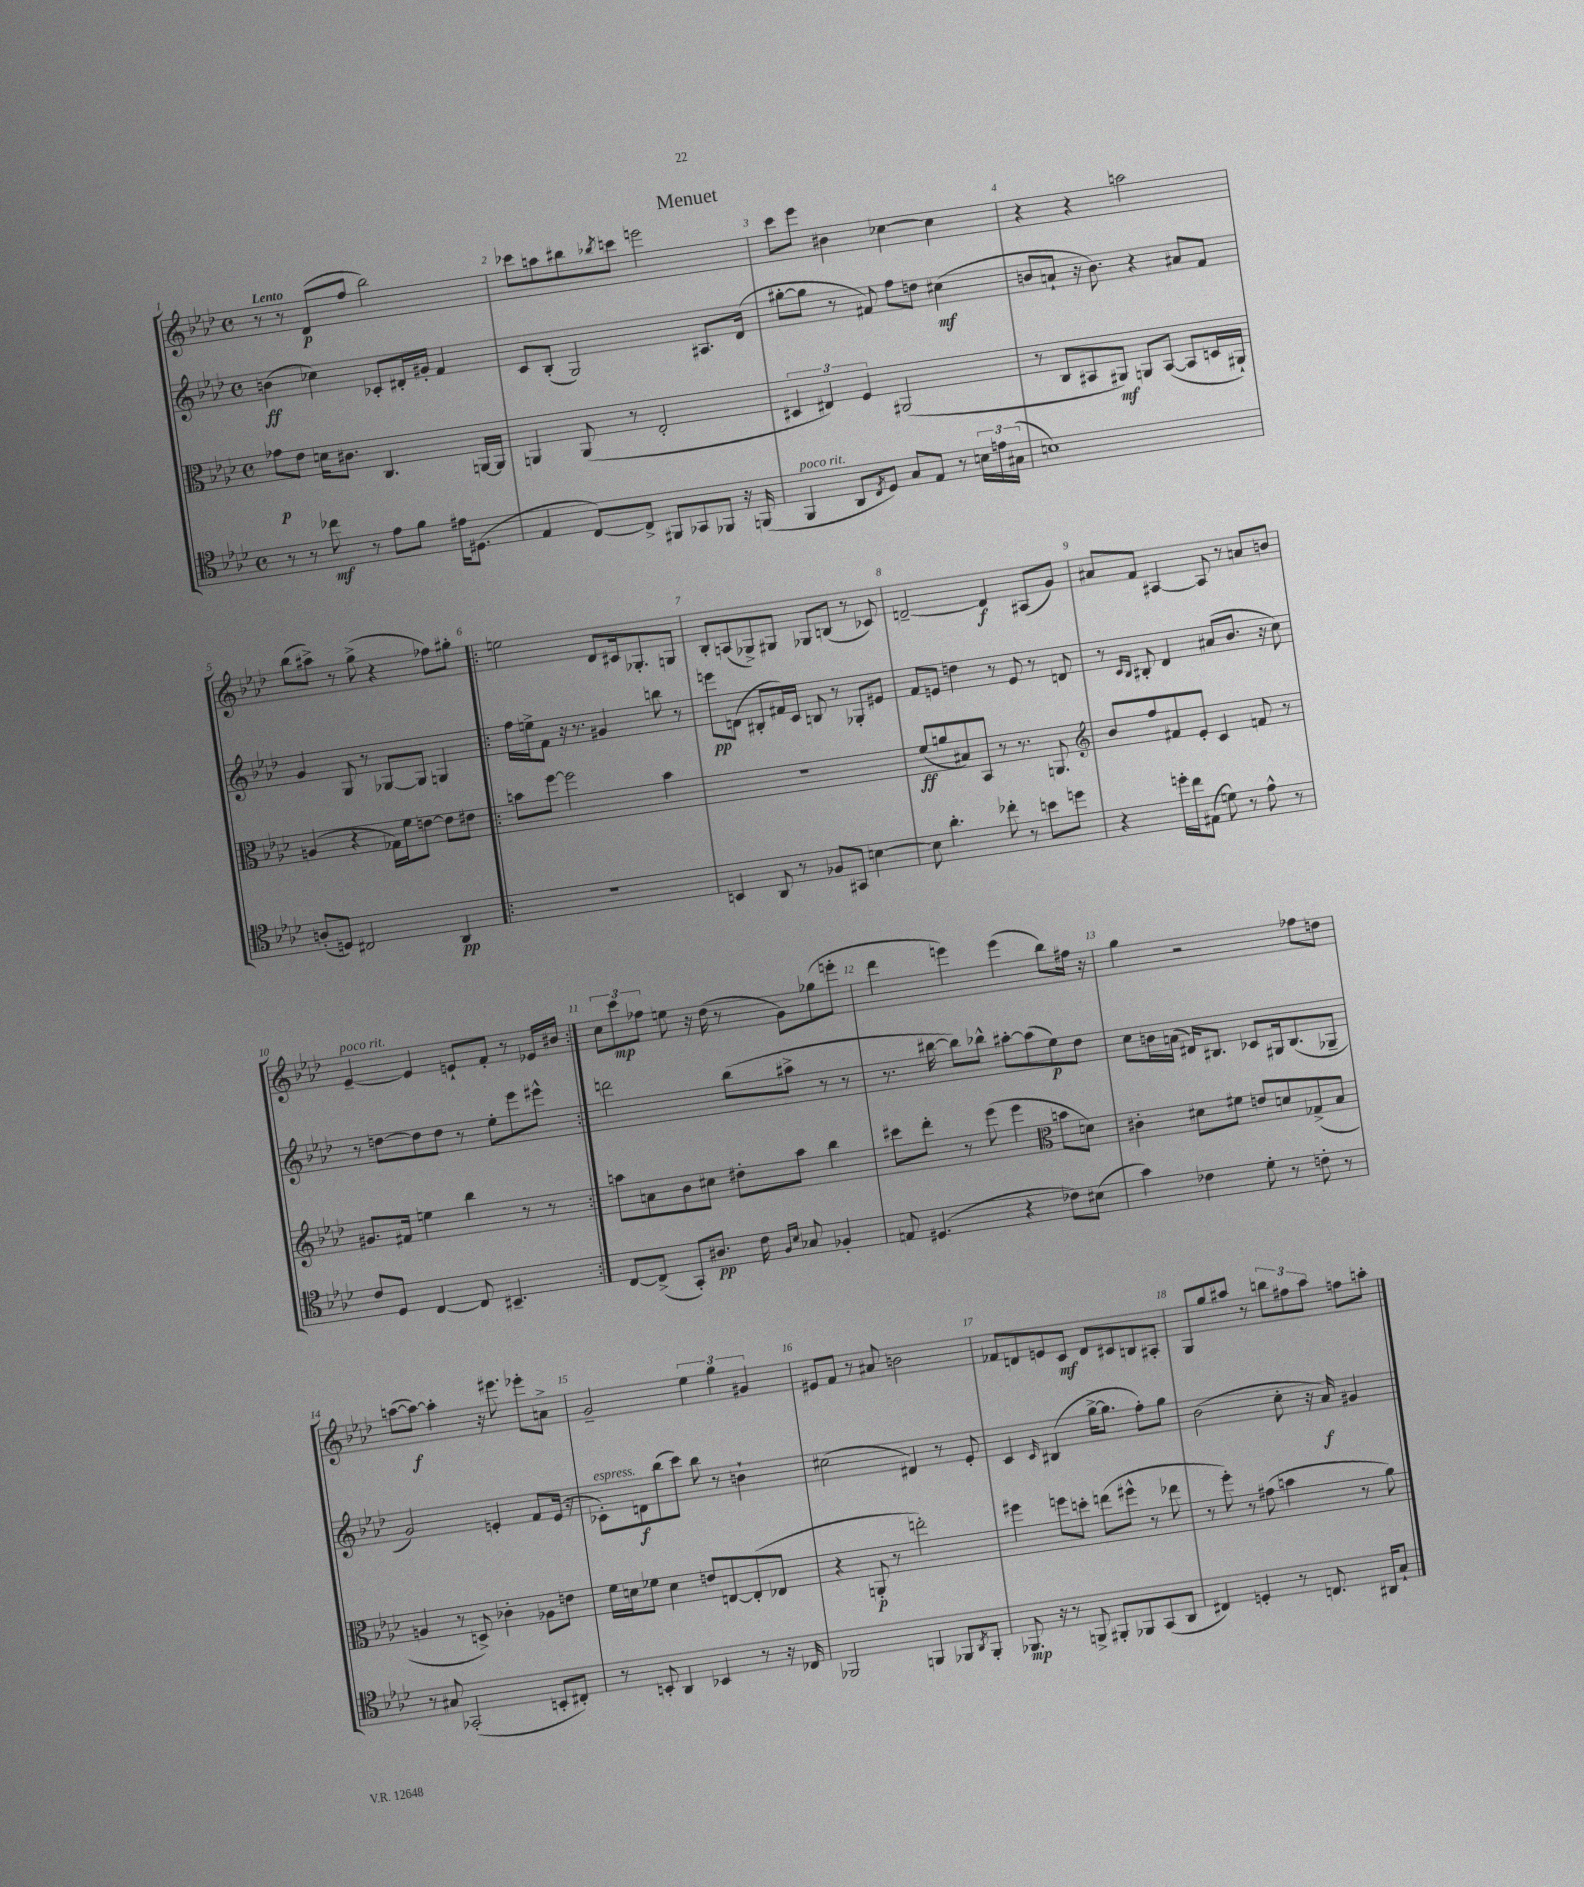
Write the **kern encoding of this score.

**kern	**kern	**kern	**kern
*staff4	*staff3	*staff2	*staff1
*clefC4	*clefC3	*clefG2	*clefG2
*k[b-e-a-d-]	*k[b-e-a-d-]	*k[b-e-a-d-]	*k[b-e-a-d-]
*M4/4	*M4/4	*M4/4	*M4/4
*met(c)	*met(c)	*met(c)	*met(c)
8r	8g-	(4b	8r
8r	8e-	.	8r
8cc-	16d	4cc-)	(8d-
.	8.c#	.	.
8r	.	.	8ff
8e-	4.C	8c-'	2bb-)
8f	.	16d#'	.
.	.	16g#'	.
16e#	.	4f	.
(8.D#	.	.	.
.	[16AA	.	.
.	16AA]	.	.
=	=	=	=
4E-	4AA	8c	8ccc-
.	.	(8B-'	8aa
[8C)	(8AA	2G)	8bb#
.	.	.	8qbb-
8C^]	8r	.	8ccc
8FF#	2E-'	.	2eee
8GG-	.	.	.
8FF-	.	8.A#	.
16r	.	.	.
(16FF	.	(16d-	.
=	=	=	=
4FF	6D#	[8gg#'	8ccc
.	.	8gg#]	8eee-
.	6E#)	.	.
8AA-	.	8r	4b#
.	6F	.	.
8qC	.	.	.
8D-)	.	8f#)	.
8G	(2AA#	8ff	[4cc-
8E-	.	8dd	.
8r	.	(4cc#	4cc-]
24B	.	.	.
24e	.	.	.
(24G#	.	.	.
=	=	=	=
1B)	8r	8b	4r
.	8C	8a`	.
.	8BB#	16r	4r
.	.	8.b)	.
.	8AA#)	.	.
.	8AA	4r	2aa
.	([8BB#	.	.
.	8BB#]	8a#	.
.	16D	8f	.
.	16AA#`)	.	.
=	=	=	=
(8A'	(4A	4g	(8bb-
8D)	.	.	8aa#^)
2C#	4r	8G	8r
.	.	8r	(8gg^
.	16G-)	[8G-	4r
.	16f	.	.
.	[8e	8G-]	.
4AA-	8e]	4G	8ff-)
.	8e#	.	8gg#'
=!|:	=!|:	=!|:	=!|:
1r	8b	16ff	2ee
.	.	16ee^	.
.	[8ff	8f	.
.	2ff]	16r	.
.	.	8.r	.
.	.	4g#	8d-
.	.	.	16c#
.	.	.	8.G-'
.	4b	8bb	.
.	.	8r	8G
=	=	=	=
4BB	1r	8eee	8B-'
.	.	(8d	(8A
8AA-	.	8B#'	8G-^)
8r	.	16f#)	8G#
.	.	16c	.
8F-	.	8B	8G-
8GG#	.	8r	(8B
[4B	.	8G-'	8r
.	.	8e#	8c-)
=	=	=	=
8B]	(8f	8f	[2d~
4.a-'	8a	8e	.
.	8B#)	4dd	.
.	8BB-	.	.
8cc-'	8r	8r	4d]
8r	8.r	8e	.
8b	.	8r	(8A#
.	8.AA	.	.
8dd	.	8d	8g)
=	=	=	=
*	*clefG2	*	*
4r	8b-	8r	8a#
.	.	16qqc	.
.	.	16qqB-	.
.	8ff	8B#'	8f
16dd'	8f#	4d-	[4A#
16cc	.	.	.
(8E#	8e-'	.	.
8d)	4c	(8a#	8A#]
8r	.	8.b-	8r
8e-^^	8f	.	8a
.	.	16r	.
8r	8r	8cc)	8b
=	=	=	=
8c	8.g#	8r	[4e-~
8D-	.	[8dd	.
.	16f#	.	.
[4C	4ee	8dd]	4e-]
.	.	8dd	.
8C]	4bb-	8r	8e`
4.BB#~	.	8ee-'	8f'
.	8r	8eee-	8r
.	8r	8eee#^^	16e-
.	.	.	16b#
=:|!	=:|!	=:|!	=:|!
[8C	8aa	2ddd	12cc
.	.	.	12ccc
(8C^]	8a	.	.
.	.	.	12ff-
8GG')	8b-	.	8ee
8.A#	8cc#	.	16r
.	.	.	(16dd-
.	8dd#'	(8bb-	8r
16c	.	.	.
16qqF	.	.	.
16qqB-	.	.	.
8G-	8aa	8aa#^	8g)
4F-'	4bb-	8r	(8gg-
.	.	8r	8eee'
=	=	=	=
8E	8ccc#	8.r	4ddd-
(4.D#	8ddd-'	.	.
.	.	[16bb#	.
.	8r	8bb#])	4eee)
.	(8eee-	8bb-^^	.
4r	4eee-	[8aa#'	(4eee
.	.	(8aa#]	.
*	*clefC3	*	*
8c-)	8b	8ee-)	8bb-)
(8B#	8d)	8dd-	16ff#
.	.	.	16r
=	=	=	=
4g)	4c#'	8cc	4gg
.	.	16b	.
.	.	(16a	.
4c-	8d#	16d#)	2r
.	.	8.B#	.
.	8f#	.	.
8d-'	8e	8c-	.
8r	8d	16G#	.
.	.	(8.B#	.
8c'	(8G-^	.	8ff-
8r	8B-	8G-~	8dd
=	=	=	=
8r	4A	2g)	([8aa
8G#	.	.	8aa_)
(2GG-'	8r	.	4aa']
.	8D^)	.	.
.	4c-'	4e'	16r
.	.	.	8.eee#
8BB'	8A-	8f	8eee-'
8C#')	8e	(16e	8a^
.	.	16r	.
=	=	=	=
8r	16f	8c-')	2g~
.	16d	.	.
8BB'	8f-	8d	.
4AA-	4d	(8bb-	.
.	.	8ccc)	.
4BB-	8e	8bb-	6ee-
.	[8E	8r	.
.	.	.	6gg
8r	(8E']	4b`	.
.	.	.	6g#
16r	8E-	.	.
16C-	.	.	.
=	=	=	=
2FF-	4r	(2cc#	8e#
.	.	.	8f
.	8AA'	.	8r
.	8r	.	8a#
4FF	2ee')	4d#)	2b
8FF-	.	8r	.
8qAA-	.	.	.
8FF-'	.	8e-'	.
=	=	=	=
8.FF-	4ff#	4c	8f-
.	.	.	8d
16r	.	.	.
.	.	16qqc	.
8r	8ff	(4B#	8e
8FF^	8dd'	.	8c
8FF#'	(8ee	[16gg^	8d
.	.	8.gg]	.
8FF-	8ff#^^	.	8c#
(8GG	8r	8ff')	8B
8AA-	8ee-	8gg	8A#'
=	=	=	=
4C#)	8r	(2b-	8G
.	8ff')	.	8gg
4D'	8r	.	8aa#
.	(8g#	.	8r
8r	4b	8cc'	12bb
.	.	.	12ff#
8.C	.	16r	.
.	.	.	12aa#
.	.	16a-)	.
.	8r	4g#	8ff
16AA#	.	.	.
8G`	8a-)	.	8aa'
==	==	==	==
*-	*-	*-	*-
